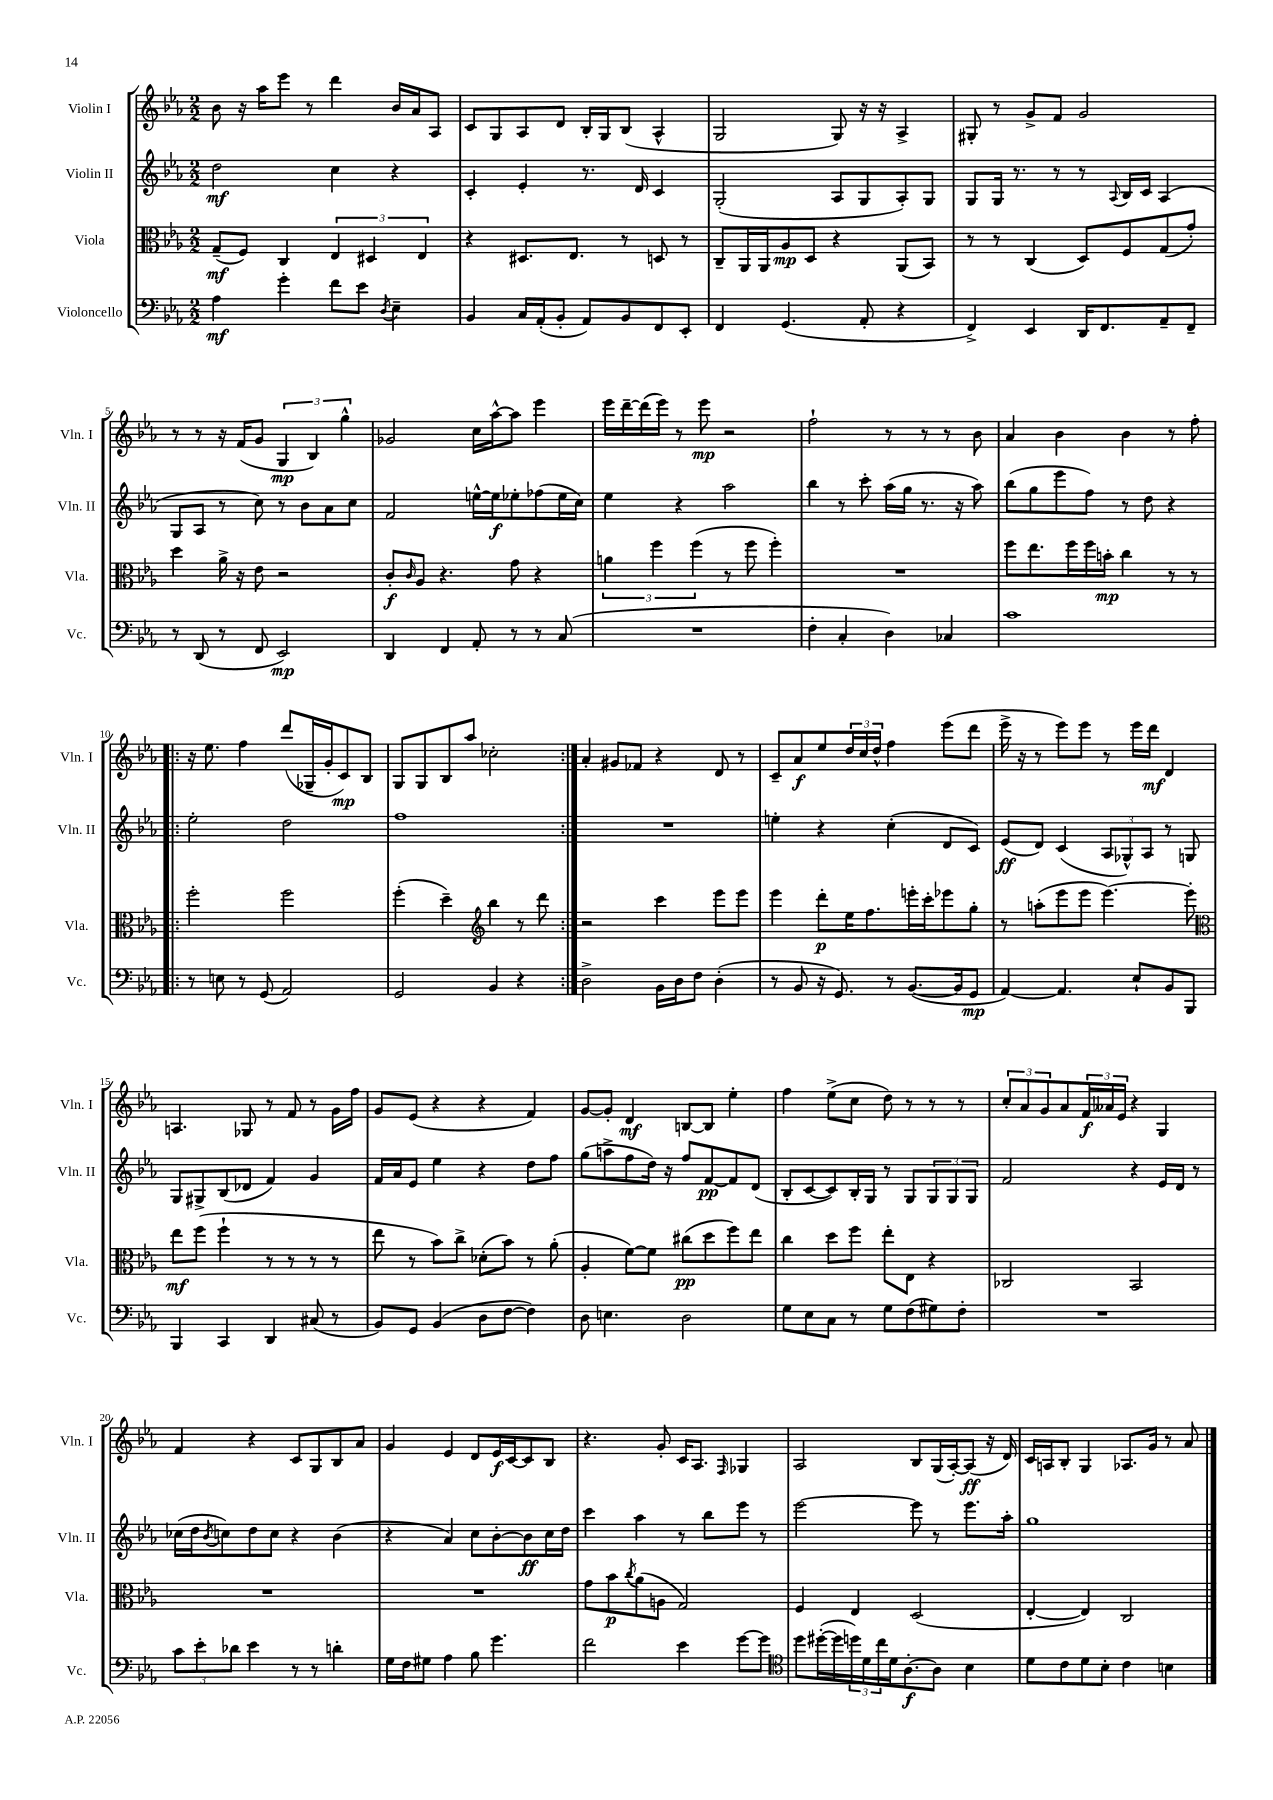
<<
\new StaffGroup <<
\new Staff = "s0" \with { instrumentName = "Violin I" shortInstrumentName = "Vln. I" } {
    \clef treble \key ees \major \numericTimeSignature \time 2/2
    bes'8 r16 aes''16 ees'''8 r8 d'''4 bes'16 aes'16 aes8 |
    c'8 g8 aes8 d'8 bes16-. g16 bes8( aes4-^ |
    g2 g8) r16 r16 aes4-> |
    gis8-. r8 g'8-> f'8 g'2 |
    r8 r8 r16 f'16( g'8 \tuplet 3/2 { g4\mp bes4) g''4-^ } |
    ges'2 c''16 aes''16~-^ aes''8 ees'''4 |
    ees'''16 d'''16~-- d'''16( ees'''16) r8 ees'''8\mp r2 |
    f''2-! r8 r8 r8 bes'8 |
    aes'4 bes'4 bes'4 r8 f''8-. |
    \repeat volta 2 { r16 ees''8. f''4 d'''8( ges16-- g'16-. c'8\mp) bes8 |
    g8 g8 bes8 aes''8 ces''2-. | }
    aes'4-. gis'8 fes'8 r4 d'8 r8 |
    c'8-- aes'8\f ees''8 \tuplet 3/2 { d''16 c''16 d''16-^ } f''4 ees'''8( d'''8 |
    ees'''16-> r16 r8 ees'''8) ees'''8 r8 ees'''16 d'''16\mf d'4 |
    a4. ges8 r8 f'8 r8 g'16 f''16 |
    g'8 ees'8( r4 r4 f'4) |
    g'8~ g'8-. d'4\mf b8~ b8 ees''4-. |
    f''4 ees''8->( c''8 d''8) r8 r8 r8 |
    \tuplet 3/2 { c''8-. aes'8 g'8 } aes'8 \tuplet 3/2 { f'16\f aeses'16 ees'16 } r4 g4 |
    f'4 r4 c'8 g8 bes8 aes'8 |
    g'4 ees'4 d'8 ees'16\f c'16~ c'8 bes8 |
    r4. g'8-. c'16 aes8. \grace { f16 } ges4 |
    aes2 bes8 g16( aes16~-.) aes8\ff( r16 d'16) |
    c'16 a16 bes8-. g4 aes8. g'16 r8 aes'8 \bar "|." |
}
\new Staff = "s1" \with { instrumentName = "Violin II" shortInstrumentName = "Vln. II" } {
    \clef treble \key ees \major \numericTimeSignature \time 2/2
    d''2\mf c''4 r4 |
    c'4-. ees'4-. r8. d'16 c'4 |
    g2-.( aes8 g8 aes8-.) g8 |
    g8 g16 r8. r8 r8 \appoggiatura { aes8 } bes16 c'16 aes4( |
    g8 aes8 r8 c''8) r8 bes'8 aes'8 c''8 |
    f'2 e''16~-^ e''16\f ees''8-. fes''8( ees''16 c''16) |
    ees''4 r4 aes''2 |
    bes''4 r8 c'''8-. aes''16( g''16 r8. r16 aes''8) |
    bes''8( g''8 ees'''8 f''8) r8 d''8 r4 |
    \repeat volta 2 { ees''2-. d''2 |
    f''1 | }
    R1 |
    e''4-. r4 c''4-.( d'8 c'8) |
    ees'8\ff( d'8) c'4( \tuplet 3/2 { aes8 ges8-^) aes8 } r8 g8 |
    g8 gis8-> bes8( des'8 f'4) g'4 |
    f'16 aes'16 ees'8 ees''4 r4 d''8 f''8 |
    g''8( a''8-> f''8 d''16) r16 f''8 f'8~\pp f'8 d'8( |
    bes8-. c'8~ c'8) bes16-. g16 r8 g8 \tuplet 3/2 { g8 g8 g8 } |
    f'2 r4 ees'16 d'16 r8 |
    ces''16( d''16 \acciaccatura { bes'8 } c''8) d''8 c''8 r4 bes'4( |
    r4 aes'4) c''8 bes'8~-. bes'8\ff c''16 d''16 |
    c'''4 aes''4 r8 bes''8 ees'''8 r8 |
    ees'''2~ ees'''8 r8 ees'''8. aes''16-. |
    g''1 \bar "|." |
}
\new Staff = "s2" \with { instrumentName = "Viola" shortInstrumentName = "Vla." } {
    \clef alto \key ees \major \numericTimeSignature \time 2/2
    g8--\mf( f8) c4 \tuplet 3/2 { ees4 dis4 ees4 } |
    r4 dis8. ees8. r8 d8 r8 |
    c8-- aes,16 aes,16 aes8\mp d8 r4 aes,8( bes,8) |
    r8 r8 c4( d8) f8 g8( g'8-.) |
    d''4 aes'16-> r16 ees'8 r2 |
    c'8-.\f \grace { c'16 } aes8 r4. g'8 r4 |
    \tuplet 3/2 { a'4 f''4 f''4( } r8 f''8 f''4-.) |
    R1 |
    f''8 ees''8. f''16 f''16 b'16-.\mp c''4 r8 r8 |
    \repeat volta 2 { f''2-. f''2 |
    f''4-.( d''4--) \clef treble bes''4 r8 d'''8 | }
    r2 c'''4 ees'''8 ees'''8 |
    ees'''4 d'''8-.\p ees''16 f''8. e'''16-. c'''16-. ees'''8 g''8-. |
    r8 a''8-.( ees'''8 ees'''8 ees'''4.~) ees'''8-. |
    \clef alto ees''8\mf f''8( f''4-! r8 r8 r8 r8 |
    ees''8 r8 bes'8) c''8-> des'8-.( bes'8) r8 aes'8-.( |
    aes4-. f'8~) f'8 cis''8\pp( d''8 f''8) ees''8 |
    c''4 d''8 f''8 ees''8-. ees8 r4 |
    ces2 bes,2 |
    R1 |
    R1 |
    g'8 bes'8\p \acciaccatura { c''8 } aes'8( a8 g2) |
    f4 ees4 d2( |
    ees4~-. ees4) c2 \bar "|." |
}
\new Staff = "s3" \with { instrumentName = "Violoncello" shortInstrumentName = "Vc." } {
    \clef bass \key ees \major \numericTimeSignature \time 2/2
    aes4\mf g'4-. f'8 ees'8 \acciaccatura { d8 } ees4-- |
    bes,4 c16 aes,16-.( bes,8-. aes,8) bes,8 f,8 ees,8-. |
    f,4 g,4.( aes,8-. r4 |
    f,4->) ees,4 d,16 f,8. aes,8-- f,8-- |
    r8 d,8( r8 f,8 ees,2\mp) |
    d,4 f,4 aes,8-. r8 r8 c8( |
    R1 |
    f4-. c4-. d4) ces4 |
    c'1 |
    \repeat volta 2 { r8 e8 r8 g,8( aes,2) |
    g,2 bes,4 r4 | }
    d2-> bes,16 d16 f8 d4-.( |
    r8 bes,8 r16 g,8.) r8 bes,8.~( bes,16 g,8\mp |
    aes,4~) aes,4. ees8-! bes,8 bes,,8 |
    bes,,4 c,4 d,4 cis8( r8 |
    bes,8) g,8 bes,4( d8 f8~ f4) |
    d8 e4. d2 |
    g8 ees8 c8 r8 g8 f8( gis8) f8-. |
    R1 |
    \tuplet 3/2 { c'8 ees'8-. des'8 } ees'4 r8 r8 d'4-. |
    g16 f16 gis8 aes4 bes8 g'4. |
    f'2 ees'4 g'8~ g'8 |
    \clef tenor d''8 dis''16~-.( dis''16 \tuplet 3/2 { d''16) d'16 c''16 } d'16 aes8.~-.\f aes8 bes4 |
    d'8 c'8 d'8 bes8-. c'4 b4 \bar "|." |
}
>>
>>
